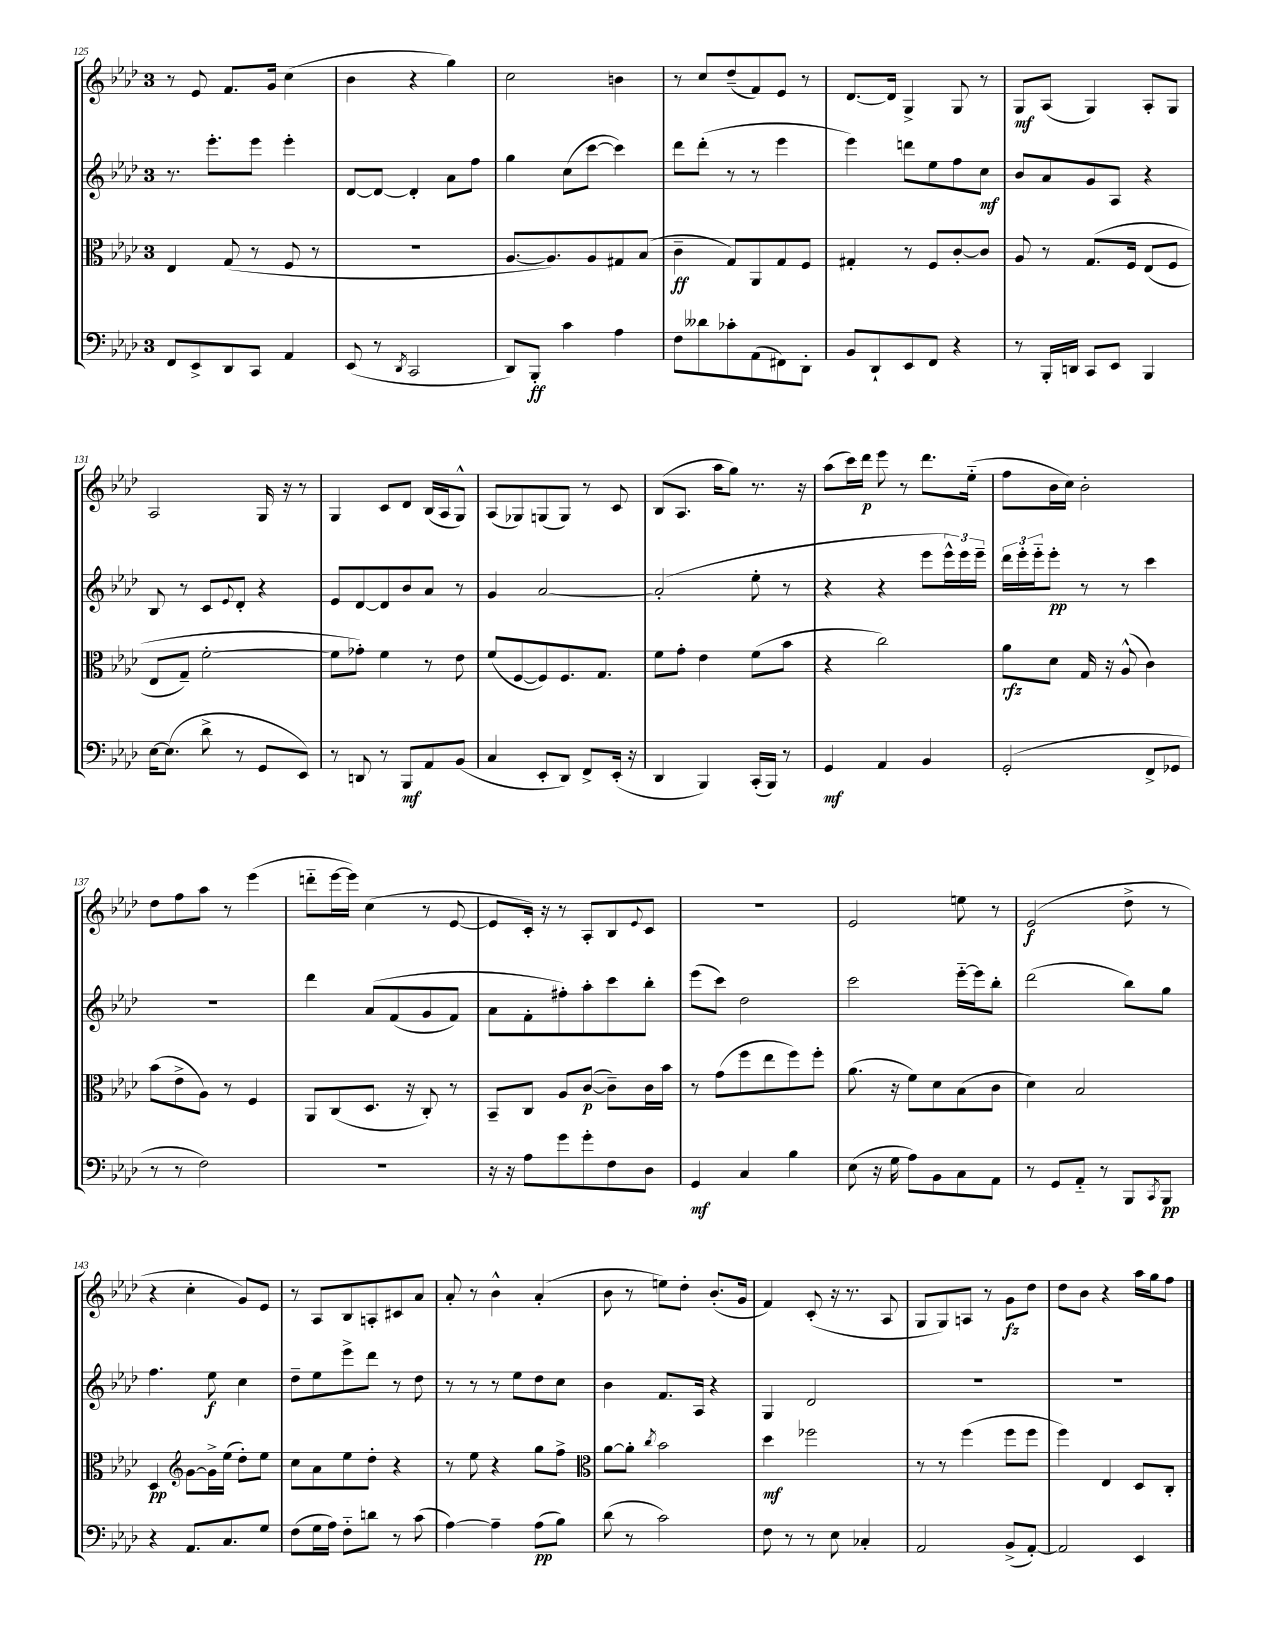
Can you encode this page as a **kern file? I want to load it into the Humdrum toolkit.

**kern	**kern	**kern	**kern
*staff4	*staff3	*staff2	*staff1
*clefF4	*clefC3	*clefG2	*clefG2
*k[b-e-a-d-]	*k[b-e-a-d-]	*k[b-e-a-d-]	*k[b-e-a-d-]
*M3/4	*M3/4	*M3/4	*M3/4
8FF/L	4E-/	8.r	8r
8EE-^/	.	.	8e-/
.	.	8.eee-'\L	.
8DD-/	(8G/	.	8.f/L
8CC/J	8r	8eee-\J	.
.	.	.	16g/Jk
4AA-/	8F/	4eee-'\	(4cc\
.	8r	.	.
=	=	=	=
(8EE-/	2.r	[8d-/L	4b-\
8r	.	8d-/_J	.
8qDD-/	.	.	.
2CC/	.	4d-'/]	4r
.	.	8a-\L	4gg\)
.	.	8ff\J	.
=	=	=	=
8DD-/L)	[8.A-/L	4gg\	2cc\
8BBB-'/J	.	.	.
.	8.A-/])	.	.
4c\	.	(8cc\L	.
.	8A-/	[8ccc\J	.
4A-\	8G#/	4ccc\])	4b\
.	(8B-/J	.	.
=	=	=	=
8F\L	4c~\	8ddd-\L	8r
8d--\	.	(8ddd-'\J	8cc/L
8c-'\	8G/L)	8r	(8dd-~/
(8AA-\	8AA-/	8r	8f/)
8FF#\)	8G/	4eee-\	8e-/J
8DD-'\J	8F/J	.	8r
=	=	=	=
8BB-/L	4G#'/	4eee-\)	[8.d-/L
8DD-`/	.	.	.
.	.	.	16d-/]Jk
8EE-/	8r	8ddd\L	4G^/
8FF/J	8F/L	8ee-\	.
4r	[8c'/	8ff\	8G/
.	8c/]J	8cc\J	8r
=	=	=	=
8r	8A-/	8b-/L	8G/L
16BBB-'/LL	8r	8a-/	(8A-/J
16DD/JJ	.	.	.
8CC/L	&(8.G/L	8g/	4G/)
8EE-/J	.	8A-/J	.
.	16F/Jk	.	.
4BBB-/	(8E-/L	4r	8A-'/L
.	8F/J	.	8G/J
=	=	=	=
[16E-\LK	8E-/L	8B-/	2A-/
(8.E-\]J	.	.	.
.	8G~/J)	8r	.
8d-^\	[2f'\	8c/L	.
.	.	8qqe-/	.
8r	.	8d-'/J	.
8GG/L	.	4r	16G/
.	.	.	16r
8EE-/J)	.	.	8r
=	=	=	=
8r	8f\]L	8e-/L	4G/
8DD/	8g-'\J&)	[8d-/	.
8r	4f\	8d-/]	8c/L
8BBB-/L	.	8b-/	8d-/J
8AA-/	8r	8a-/J	(16B-/LL
.	.	.	16A-/J
(8BB-/J	8e-\	8r	8G^^/J)
=	=	=	=
4C/	(8f/L	4g/	(8A-/L
.	[8F/	.	8G-/)
8EE-'/L	8F/])	[2a-/	(8G/
8DD-/J)	8.F/	.	8G/J)
8FF^/L	.	.	8r
.	8.G/J	.	.
(16EE-'/Jk	.	.	8c/
16r	.	.	.
=	=	=	=
4DD-/	8f\L	(2a-'/]	(8B-/L
.	8g'\J	.	8.A-/J
4BBB-/)	4e-\	.	.
.	.	.	16aa-\LK
.	.	.	8gg\J)
(16CC'/LL	(8f\L	8ee-'\	8.r
16BBB-/JJ)	.	.	.
8r	8b-\J	8r	.
.	.	.	16r
=	=	=	=
4GG/	4r	4r	(8aa-\L
.	.	.	16ccc\L)
.	.	.	16ddd-\JJ
4AA-/	2cc\)	4r	8eee-\
.	.	.	8r
4BB-/	.	8eee-\L	8.ddd-\L
.	.	24eee-^^\L)	.
.	.	24eee-\	.
.	.	.	(16ee-'~\Jk
.	.	24eee-~\JJ	.
=	=	=	=
(2GG'/	8a-\L	24ddd-\LL	8ff\L
.	.	24eee-'\	.
.	.	24eee-'~\J	.
.	8d-\J	8eee-'\J	16b-\L
.	.	.	16cc\JJ)
.	16G/	8r	2b-'\
.	16r	.	.
.	(8A-^^/	8r	.
8FF^/L	4c\)	4ccc\	.
8GG-/J	.	.	.
=	=	=	=
8r	(8b-\L	2.r	8dd-\L
8r	8e-^\	.	8ff\
2F\)	8A-\J)	.	8aa-\J
.	8r	.	8r
.	4F/	.	(4eee-\
=	=	=	=
2.r	8AA-/L	4ddd-\	8ddd'~\L
.	(8C/	.	[16eee-\L
.	.	.	16eee-\]JJ)
.	8.D-/J	&(8a-/L	(4cc\
.	.	(8f/	.
.	16r	.	.
.	8C'/)	8g/	8r
.	8r	8f/J)	[8e-/
=	=	=	=
16r	8BB-~/L	8a-\L	8e-/]L
16r	.	.	.
8A-\L	8C/J	8f'\	16c'/Jk)
.	.	.	16r
8g\	8A-/L	8ff#'\&)	8r
8g'\	([8c/J	8aa-'\	8A-'/L
8F\	8c~\]L)	8ccc\	8B-/
.	.	.	8qqe-/
8D-\J	16c\L	8bb-'\J	8c/J
.	16b-\JJ	.	.
=	=	=	=
4GG/	8r	(8eee-\L	2.r
.	(8g\L	8ccc\J)	.
4C/	8ff\	2dd-\	.
.	8ee-\	.	.
4B-\	8ff\)	.	.
.	8ff'\J	.	.
=	=	=	=
(8E-\	(8.a-\	2ccc\	2e-/
16r	.	.	.
16G\	16r	.	.
8A-\L)	8f\L)	.	.
8BB-\	8d-\	.	.
8C\	(8B-\	[16eee-'~\LL	8ee\
.	.	16eee-\]J	.
8AA-\J	8c\J	8bb-'\J	8r
=	=	=	=
8r	4d-\)	(2ddd-\	(2e-/
8GG/L	.	.	.
8AA-'~/J	2B-/	.	.
8r	.	.	.
8BBB-/L	.	8bb-\L)	8dd-^\
8qCC/	.	.	.
8BBB-/J	.	8gg\J	8r
=	=	=	=
4r	4D-/	4.ff\	4r
*	*clefG2	*	*
8.AA-/L	[8g\L	.	4cc'\
.	16g^\]L	8ee-\	.
8.C/	(16ee-\JJ	.	.
.	8dd-'\L)	4cc\	8g/L)
8G/J	8ee-\J	.	8e-/J
=	=	=	=
(8F\L	8cc\L	8dd-~\L	8r
16G\L	8a-\	8ee-\	8A-/L
16A-\JJ)	.	.	.
8F'~\L	8ee-\	8eee-^\	8B-/
8d\J	8dd-'\J	8ddd-\J	8A'/
8r	4r	8r	8c#/
(8c\	.	8dd-\	8a-/J
=	=	=	=
[4A-\)	8r	8r	8a-'/
.	8ee-\	8r	8r
4A-~\]	4r	8r	4b-^^\
.	.	8ee-\L	.
(8A-\L	8gg\L	8dd-\	(4a-'/
8B-\J)	8ff^\J	8cc\J	.
=	=	=	=
*	*clefC3	*	*
(8d-\	[8a-\L	4b-\	8b-\
8r	8a-'\]J	.	8r
.	8qcc/	.	.
2c\)	2b-\	8.f/L	8ee\L)
.	.	.	8dd-'\J
.	.	16A-/Jk	.
.	.	4r	(8.b-'/L
.	.	.	16g/Jk
=	=	=	=
8F\	4dd-\	4G/	4f/)
8r	.	.	.
8r	2ff-\	2d-/	(8c'/
8E-\	.	.	16r
.	.	.	8.r
4C-'/	.	.	.
.	.	.	8A-/
=	=	=	=
2AA-/	8r	2.r	8G/L
.	8r	.	8G/)
.	(4ff\	.	8A/J
.	.	.	8r
(8BB-^/L	8ff\L	.	8g\L
[8AA-'/J)	8ff\J	.	8dd-\J
=	=	=	=
2AA-/]	4ff\)	2.r	8dd-\L
.	.	.	8b-\J
.	4E-/	.	4r
4EE-/	8D-/L	.	16aa-\LL
.	.	.	16gg\J
.	8C'/J	.	8ff\J
==	==	==	==
*-	*-	*-	*-
